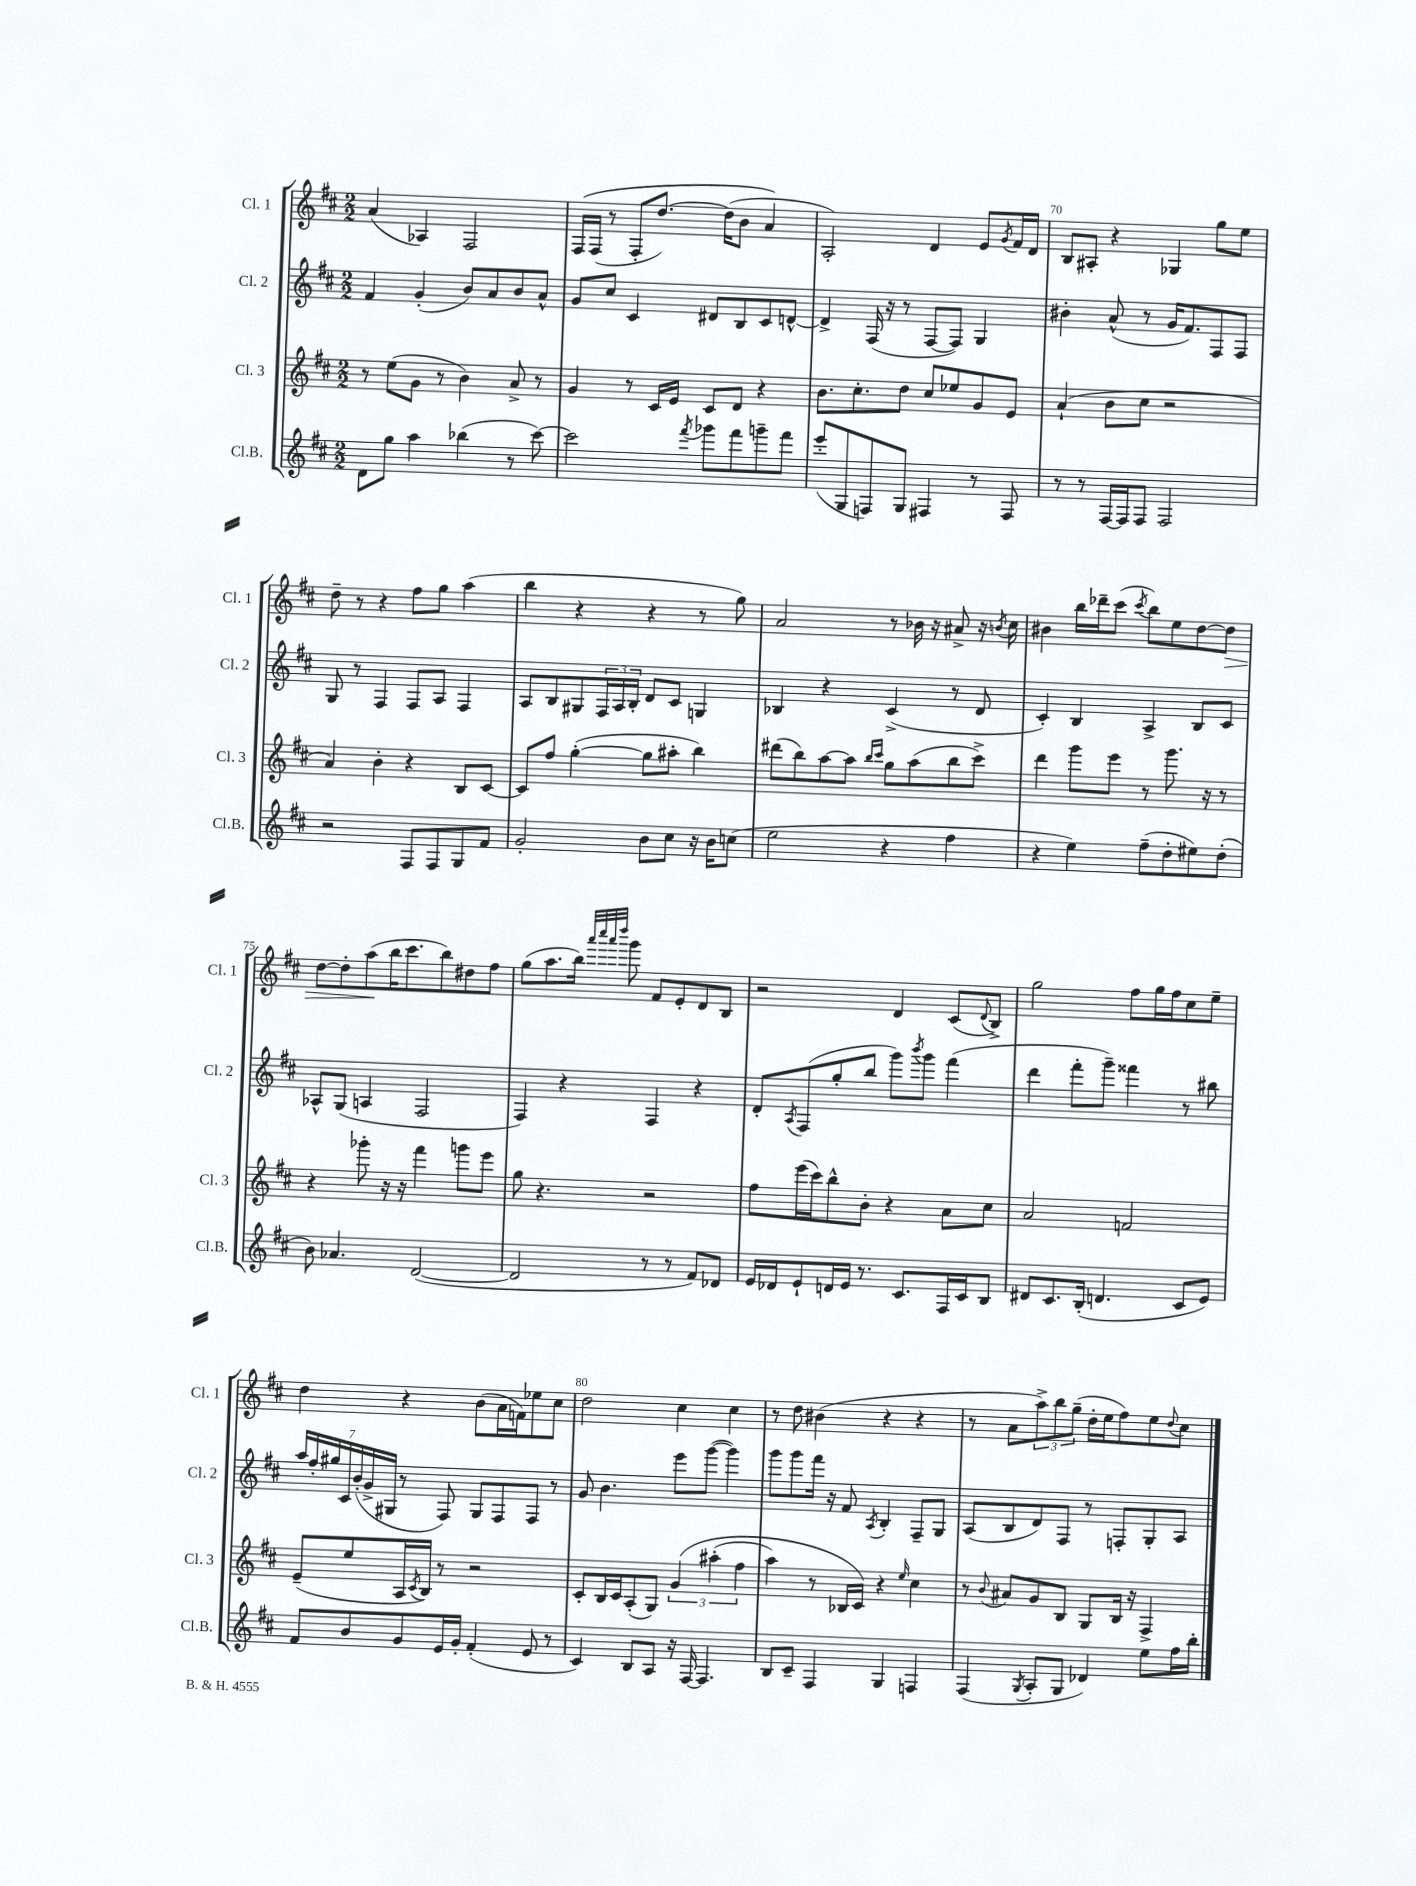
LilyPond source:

<<
\new StaffGroup <<
\new Staff = "s0" \with { instrumentName = "Cl. 1" shortInstrumentName = "Cl. 1" } {
    \clef treble \key d \major \numericTimeSignature \time 2/2
    a'4( aes4) fis2 |
    fis16\( fis16( r8 fis8-. d''8.~) d''16( b'8 a'4\) |
    a2-.) d'4 e'8 \acciaccatura { g'8 } fis'16 d'16 |
    b8 ais8-. r4 ges4 g''8 e''8 |
    d''8-- r8 r4 fis''8 g''8 a''4( |
    b''4 r4 r4 r8 g''8) |
    a'2 r8 bes'16 r16 ais'8-> r16 \acciaccatura { b'8 } cis''16 |
    bis'4 b''16 des'''16-- cis'''8( \acciaccatura { cis'''8 } b''8) e''8 d''8~ d''8\> |
    d''8~ d''8-. a''8\!( b''16 cis'''8. b''8) dis''8 fis''8 |
    g''8( a''8. b''16) \grace { a'''32 cis''''32 a'''32 d''''32 } g'''8 fis'8 e'8-. d'8 b8 |
    r2 d'4 cis'8( \appoggiatura { d'8 } b8->) |
    g''2 fis''8 g''16 fis''16 cis''8 e''8-- |
    d''4 r4 b'8( a'16 f'16) ees''8 cis''8 |
    d''2 cis''4 cis''4 |
    r8 d''8 bis'4( r4 r4 |
    r8 a'8 \tuplet 3/2 { a''8->) b''8 g''8--( } d''16-. e''16 fis''8) e''8 \appoggiatura { d''8 } cis''8 \bar "|." |
}
\new Staff = "s1" \with { instrumentName = "Cl. 2" shortInstrumentName = "Cl. 2" } {
    \clef treble \key d \major \numericTimeSignature \time 2/2
    fis'4 g'4-.( b'8) a'8 b'8 a'8-^ |
    g'8 cis''8 cis'4 dis'8 b8 cis'8 d'8~-^ |
    d'4-> fis16( r16 r8 fis8~ fis8) g4 |
    bis'4-. a'8-^( r8 g'16 fis'8.) fis8 fis8 |
    g8 r8 fis4 fis8 a8 fis4 |
    a8 b8 gis8 \tuplet 3/2 { fis16 a16 b16-. } d'8 cis'8 g4 |
    bes4 r4 cis'4->( r8 d'8 |
    cis'4-.) b4 a4-> b8 cis'8 |
    aes8-^ g8( a4 fis2 |
    fis4) r4 fis4 r4 |
    d'8-. \acciaccatura { a8 } fis8( g''8-. b''8 g'''8) \acciaccatura { b'''8 } g'''8 fis'''4( |
    d'''4 fis'''8-. g'''8--) fisis'''4 r8 bis''8 |
    \tuplet 7/4 { a''16 fis''16-. gis''16 cis'16 b'16-.( g'16-> gis16 } r8 fis8) gis8 fis8 fis8 r8 |
    g'8 b'4. e'''8 g'''8~( g'''4) |
    g'''8 g'''8 fis'''16 r16 fis'8 \acciaccatura { a8 } b4-. fis8-- g8 |
    a8( b8 d'8) fis8 r8 f8-. g8-. a8 \bar "|." |
}
\new Staff = "s2" \with { instrumentName = "Cl. 3" shortInstrumentName = "Cl. 3" } {
    \clef treble \key d \major \numericTimeSignature \time 2/2
    r8 e''8( g'8 r8 b'4) a'8-> r8 |
    g'4 r8 cis'16 e'16 cis'8 d'8 r4 |
    b'8. cis''8.-. d''8 cis''8 ees''8 g'8 e'8 |
    a'4-!( b'8 cis''8 r2 |
    a'4) b'4-. r4 b8 cis'8~ |
    cis'8 fis''8 g''4~-.( g''8 ais''8-. b''4) |
    dis'''8( b''8) a''8~ a''8 \grace { b''16 cis'''16 } g''8 a''8( b''8 cis'''8->) |
    d'''4 g'''8 e'''8 r8 g'''8. r16 r8 |
    r4 ges'''8-. r16 r16 fis'''4 g'''8 e'''8 |
    g''8 r4. r2 |
    fis''8 e'''16( cis'''16) b''8-^ b'8-. r4 a'8 cis''8 |
    a'2 f'2 |
    e'8--( e''8 a16 \acciaccatura { cis'8 } b16) r8 r2 |
    cis'8-. b16 cis'16 a8-.( g8) \tuplet 3/2 { g'4\( ais''4-.( fis''4 } |
    a''4) r8 bes16 cis'16\) r4 \grace { e''16 } cis''4 |
    r8 \appoggiatura { b'8 } ais'8 g'8 b8 g8 b16 r16 fis4-> \bar "|." |
}
\new Staff = "s3" \with { instrumentName = "Cl.B." shortInstrumentName = "Cl.B." } {
    \clef treble \key d \major \numericTimeSignature \time 2/2
    d'8 g''8 a''4 bes''4( r8 cis'''8~) |
    cis'''2 \acciaccatura { fis'''8 } ges'''8 fis'''8 g'''8-- fis'''8 |
    e'''8-.( g8 f8) g8 fis4 r8 fis8 |
    r8 r8 fis16~ fis16 fis8 fis2 |
    r2 fis8 fis8 g8 fis'8 |
    g'2-. b'8 cis''8 r16 b'16 c''8( |
    e''2 r4 fis''4 |
    r4 e''4) fis''8--( d''8-. eis''8) d''8-.( |
    b'8) aes'4. d'2~( |
    d'2 r8 r8 fis'8) des'8 |
    e'16 des'16 e'8-! d'16 e'16 r8. cis'8. fis16 cis'16 b8 |
    dis'8 cis'8. b16-.( d'4. cis'8 e'8) |
    fis'8 b'8 g'8 e'16 g'16-. fis'4-.( e'8 r8 |
    cis'4) b8 a8 r16 fis16~ fis4. |
    b8 cis'8-- fis4 g4 f4 |
    fis4( \acciaccatura { g8 } a8-. g8 des'4) e''8 fis''16 b''16-. \bar "|." |
}
>>
>>
\layout { \context { \Score currentBarNumber = #67 \override BarNumber.break-visibility = ##(#f #t #t) barNumberVisibility = #(every-nth-bar-number-visible 5) } }
